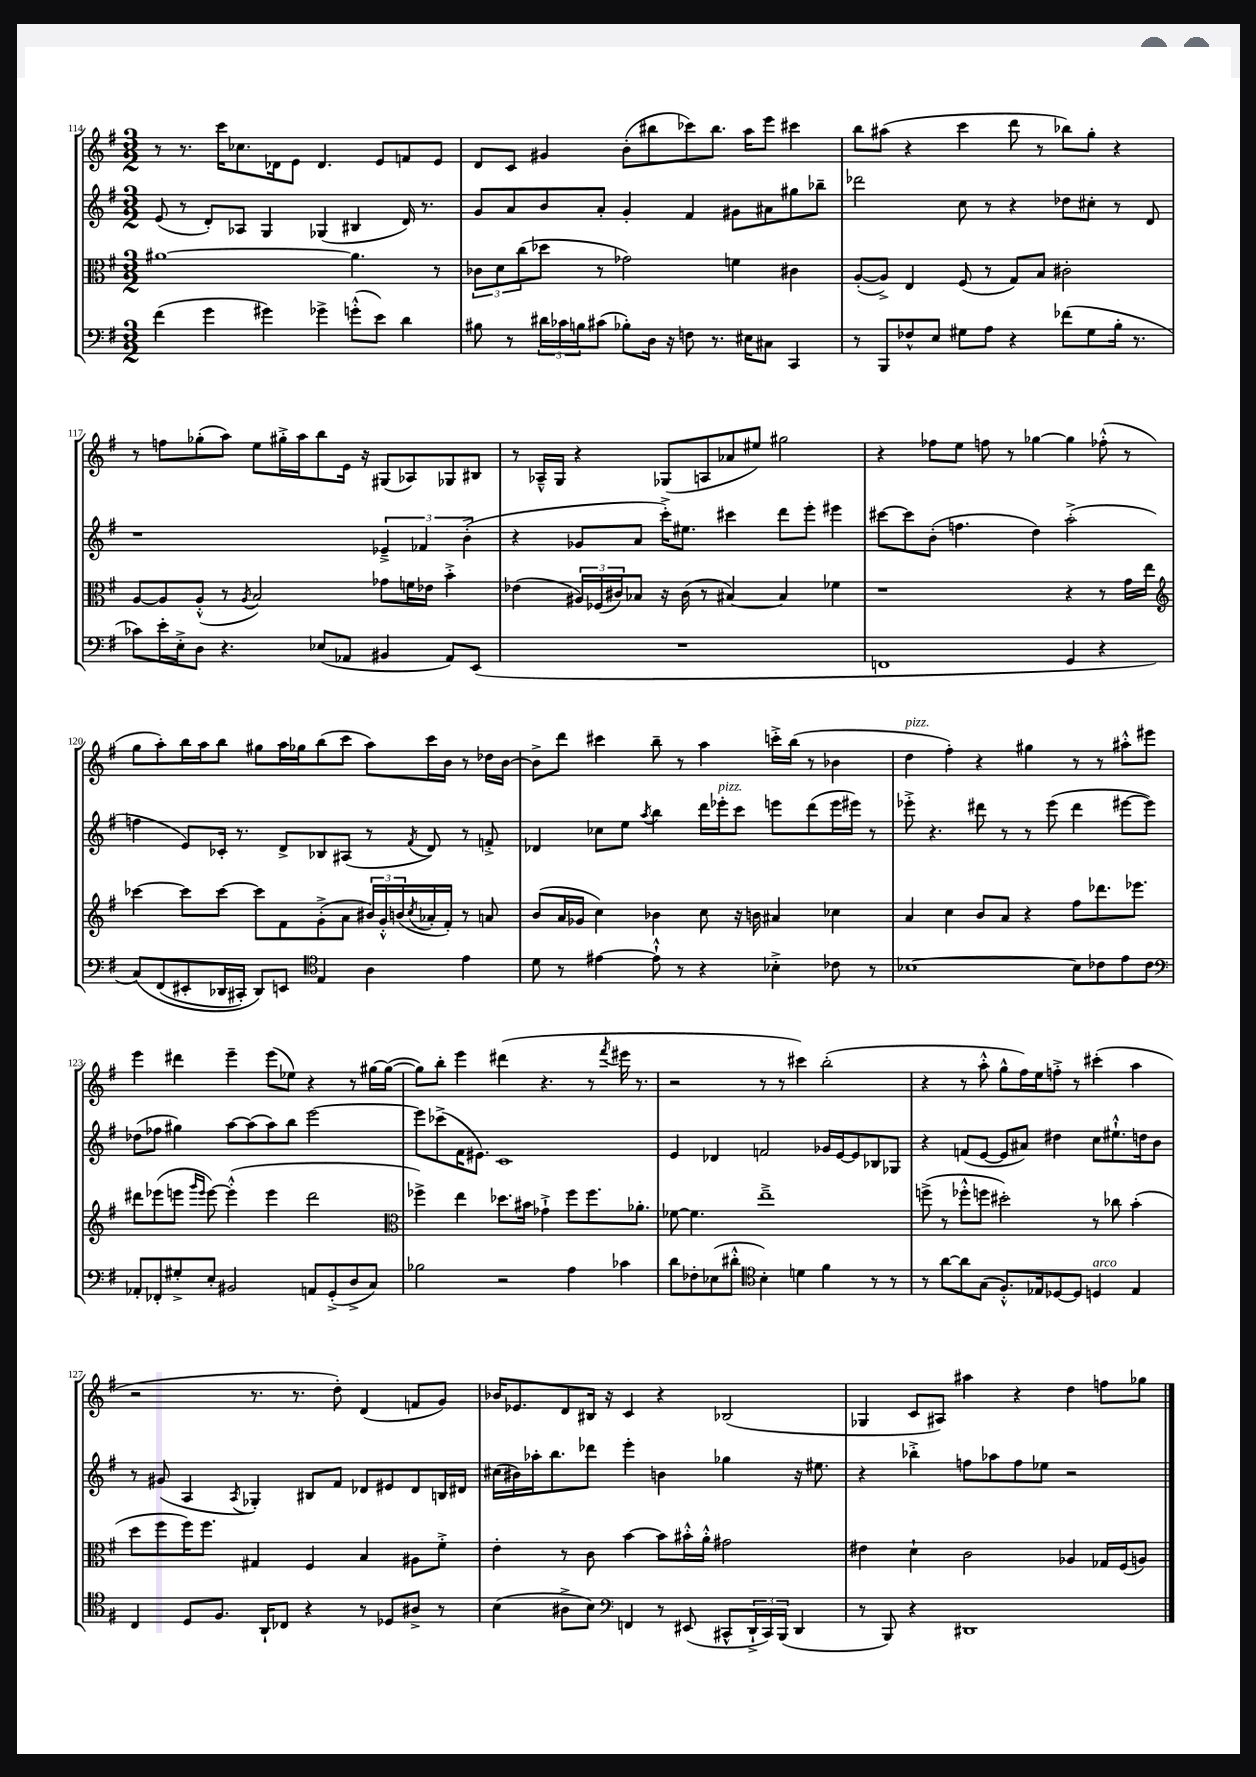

**kern	**kern	**kern	**kern
*staff4	*staff3	*staff2	*staff1
*clefF4	*clefC3	*clefG2	*clefG2
*k[f#]	*k[f#]	*k[f#]	*k[f#]
*M3/2	*M3/2	*M3/2	*M3/2
(4f#	[1a#	(8e	8r
.	.	8r	8.r
4g	.	8d')	.
.	.	.	16ccc
.	.	8A-	8.cc-
4g#)	.	4G	.
.	.	.	16d-
.	.	.	8e
4g-^	.	(4G-	4.d-
(8g'^^	4.a#]	4B#	.
8e)	.	.	8e
4d	.	16d)	8f
.	.	8.r	.
.	8r	.	8e
=	=	=	=
8B#	12c-	8g	8d
.	12d	.	.
8r	.	8a	8c
.	(12cc	.	.
24d#	8dd-	8b	4g#
24c-	.	.	.
24B	.	.	.
(8c#	8r	8a'	.
8B-')	2g-)	4g'	(8b'
16D	.	.	8bb#
16r	.	.	.
8F	.	4f#	8ccc-)
8.r	.	.	8.bb#
.	4f	8g#	.
16E#	.	.	16aa
8C#	.	8a#	8eee
4CC	4c#	8gg#	4ccc#
.	.	8bb-~	.
=	=	=	=
8r	([8A'	2ddd-	8bb
8BBB	8A^])	.	(8aa#
8F-^^	4E	.	4r
8E	.	.	.
8G#	(8F#	8cc	4ccc
8A	8r	8r	.
4r	8G)	4r	8ddd
.	8B	.	8r
(8f-	2c#'	8dd-	8bb-)
8G#	.	8cc#'	8gg'
16B'	.	8r	4r
8.r	.	.	.
.	.	8d	.
=	=	=	=
8c-)	[8A	1r	8r
16e'	8A]	.	8ff
16E'^	.	.	.
8D	(8A'^^	.	(8gg-'
4.r	8r	.	8aa)
.	8qA	.	.
.	2B)	.	8ee
.	.	.	16gg#'^
.	.	.	16aa
(8E-	.	.	8bb
8AA-	.	.	16e
.	.	.	16r
4BB#	8g-	6e-~^	(8G#
.	16f	.	8A-)
.	.	6f-	.
.	16e-	.	.
8AA-)	4b'^	.	8G-
.	.	(6b'^	.
(8EE	.	.	8B#
=	=	=	=
1.r	(4e-	4r	8r
.	.	.	16A-~^^
.	.	.	16G
.	24A#)	8g-	4r
.	(24F-	.	.
.	24c#)	.	.
.	8B-	8a	.
.	16r	16ccc'^)	(8G-
.	(16c#	8.ee#	.
.	8r	.	8A
.	[4B#)	4ccc#	8a-
.	.	.	8ee#)
.	4B#]	8ddd	2gg#
.	.	8eee'	.
.	4f-	4eee#	.
=	=	=	=
1FF	1r	[8ccc#	4r
.	.	8ccc#]	.
.	.	(8b'	8ff-
.	.	4.ff	8ee
.	.	.	8ff
.	.	.	8r
.	.	4dd)	[4gg-
4GG	4r	(2aa'^	4gg-]
4r	8r	.	(8ff-'^^
.	16g	.	8r
.	16ee	.	.
=	=	=	=
*	*clefG2	*	*
&(8C)	[4ccc-	4ff	8gg
(8FF#	.	.	8aa')
8EE#'	8ccc-]	8e)	16bb
.	.	.	16aa
16DD-	[8ccc-	16c-'	8bb
16CC#')	.	8.r	.
8DD-&)	8ccc-]	.	8gg#
8EE	8f#	8d^	16aa
.	.	.	16gg-
*clefC4	*	*	*
4E	(8g'^	8B-	(8bb
.	8a	(8A#	8ccc
4A	24b#)	8r	8aa)
.	24g'^^	.	.
.	(24b	.	.
.	8qcc	8qf#	.
.	16a-'	8d)	16ccc
.	16f#')	.	16b
4e	8r	8r	8r
.	8a	8f'^	16dd-
.	.	.	[16b
=	=	=	=
8d	(8b	4d-	8b^]
8r	16a	.	8ddd
.	16g-	.	.
[4e#	4cc)	8cc-	4ccc#
.	.	8ee	.
.	.	8qaa	.
8e#`^^]	4b-	4bb	8bb~
8r	.	.	8r
4r	8cc	16ddd	4aa
.	.	16eee-'	.
.	16r	8ccc	.
.	16b	.	.
4B-'^	4a#	8eee	16ccc'^
.	.	.	(16bb
.	.	(8ddd	8r
8c-	4cc-	16eee	4b-
.	.	16eee#)	.
8r	.	8r	.
=	=	=	=
[1B-	4a	8eee-'^	4dd
.	.	4.r	.
.	4cc	.	4ff#')
.	8b	8ddd#	4r
.	8a	8r	.
.	4r	8r	4gg#
.	.	(8eee-	.
8B-]	8ff#	4ddd#	8r
8c-	8.ddd-	.	8r
8e	.	[8eee#	8aa#'^^
.	8.eee-	.	.
8c-	.	8eee#])	8eee#
=	=	=	=
*clefF4	*	*	*
8AA-'	8ddd#	(8dd-	4eee
8FF-'	(8eee-	8ff-	.
8G#'^	8eee	4gg#)	4ddd#
.	16qqggg	.	.
.	16qqeee	.	.
8E'	[8eee)	.	.
2BB#	(4eee'^^]	[8aa	4eee~
.	.	(8aa]	.
.	4eee	8aa)	(8eee
.	.	8bb	8ee-)
8AA	2ddd#	[2eee	4r
(8GG'^	.	.	.
8D^	.	.	8r
8C)	.	.	[16gg#
.	.	.	(16gg#_
=	=	=	=
*	*clefC3	*	*
2B-	4ff-^)	8eee]	8gg#])
.	.	(8ccc-^	8bb'
.	4ee	16f#	4eee
.	.	8.e#)	.
2r	8.dd-	1c	(4ddd#
.	16b#	.	.
.	4g-`^	.	4.r
4A	8ff-	.	.
.	8.ff-	.	8r
.	.	.	8qfff#
4c-	.	.	16eee#
.	8.a-'	.	8.r
=	=	=	=
8d	[8f-	4e	2r
8F-'	4.f-]	.	.
(8E-	.	4d-	.
8d#'^^	.	.	.
*clefC4	*	*	*
4B')	1ee~^	2f	8r
.	.	.	8r
4d	.	.	4ccc#)
4f#	.	16g-	(2bb'
.	.	[16e	.
.	.	8e]	.
8r	.	8B-	.
8r	.	8G-	.
=	=	=	=
8r	(8ff^	4r	4r
[8a	8r	.	.
8a]	8ff-'^^	(8f	8r
(8G	8ff	[8e	8aa'^^
8.F#'^^)	2dd#')	8e]	8gg^^
.	.	8a#)	16ff#)
16E-	.	.	16ee
[8D-	.	4dd#	8ff'^
8D-]	.	.	8r
4D	8r	8cc	(4ccc#'
.	8cc-	8.ee#`^^	.
4E-	(4b'	.	4aa
.	.	16dd	.
.	.	8b	.
=	=	=	=
4C	8dd	8r	2r
.	8ff#	(8g#	.
8D	16ff#)	4A	.
.	8.ff#	.	.
8.F#	.	.	.
.	.	8qA	.
.	4G#	4G-')	8.r
16AA`	.	.	.
8C-	.	.	.
.	.	.	8.r
4r	4F#	8B#	.
.	.	8f#	8dd')
8r	4B	8d-	(4d
8D-	.	8e#	.
8A#^	8A#	8d-	8f
8r	8f#'^	16B	8g)
.	.	16d#	.
=	=	=	=
(4B	4e'	(16cc#	16b-
.	.	16b#)	8.e-
.	.	16aa-'	.
.	.	8.bb	.
8A#^	8r	.	8d
8B)	8c	8ddd-	16B#
.	.	.	16r
*clefF4	*	*	*
4FF	[4b	4eee'	4c
8r	8b]	4b	4r
(8EE#	16b#'^^	.	.
.	16a'^^	.	.
8CC#^^	2g#	4gg-	(2B-
24DD`^	.	.	.
24CC#)	.	.	.
(24BBB	.	.	.
4DD	.	16r	.
.	.	8.ee#	.
=	=	=	=
8r	4e#	4r	4G-
8BBB)	.	.	.
4r	4d`	4bb-'^	8c
.	.	.	8A#)
1DD#	2c	8ff	4aa#
.	.	8aa-	.
.	.	8ff	4r
.	.	8ee-	.
.	4A-	2r	4dd
.	16G-	.	8ff
.	(16F#	.	.
.	8A)	.	8gg-
==	==	==	==
*-	*-	*-	*-
